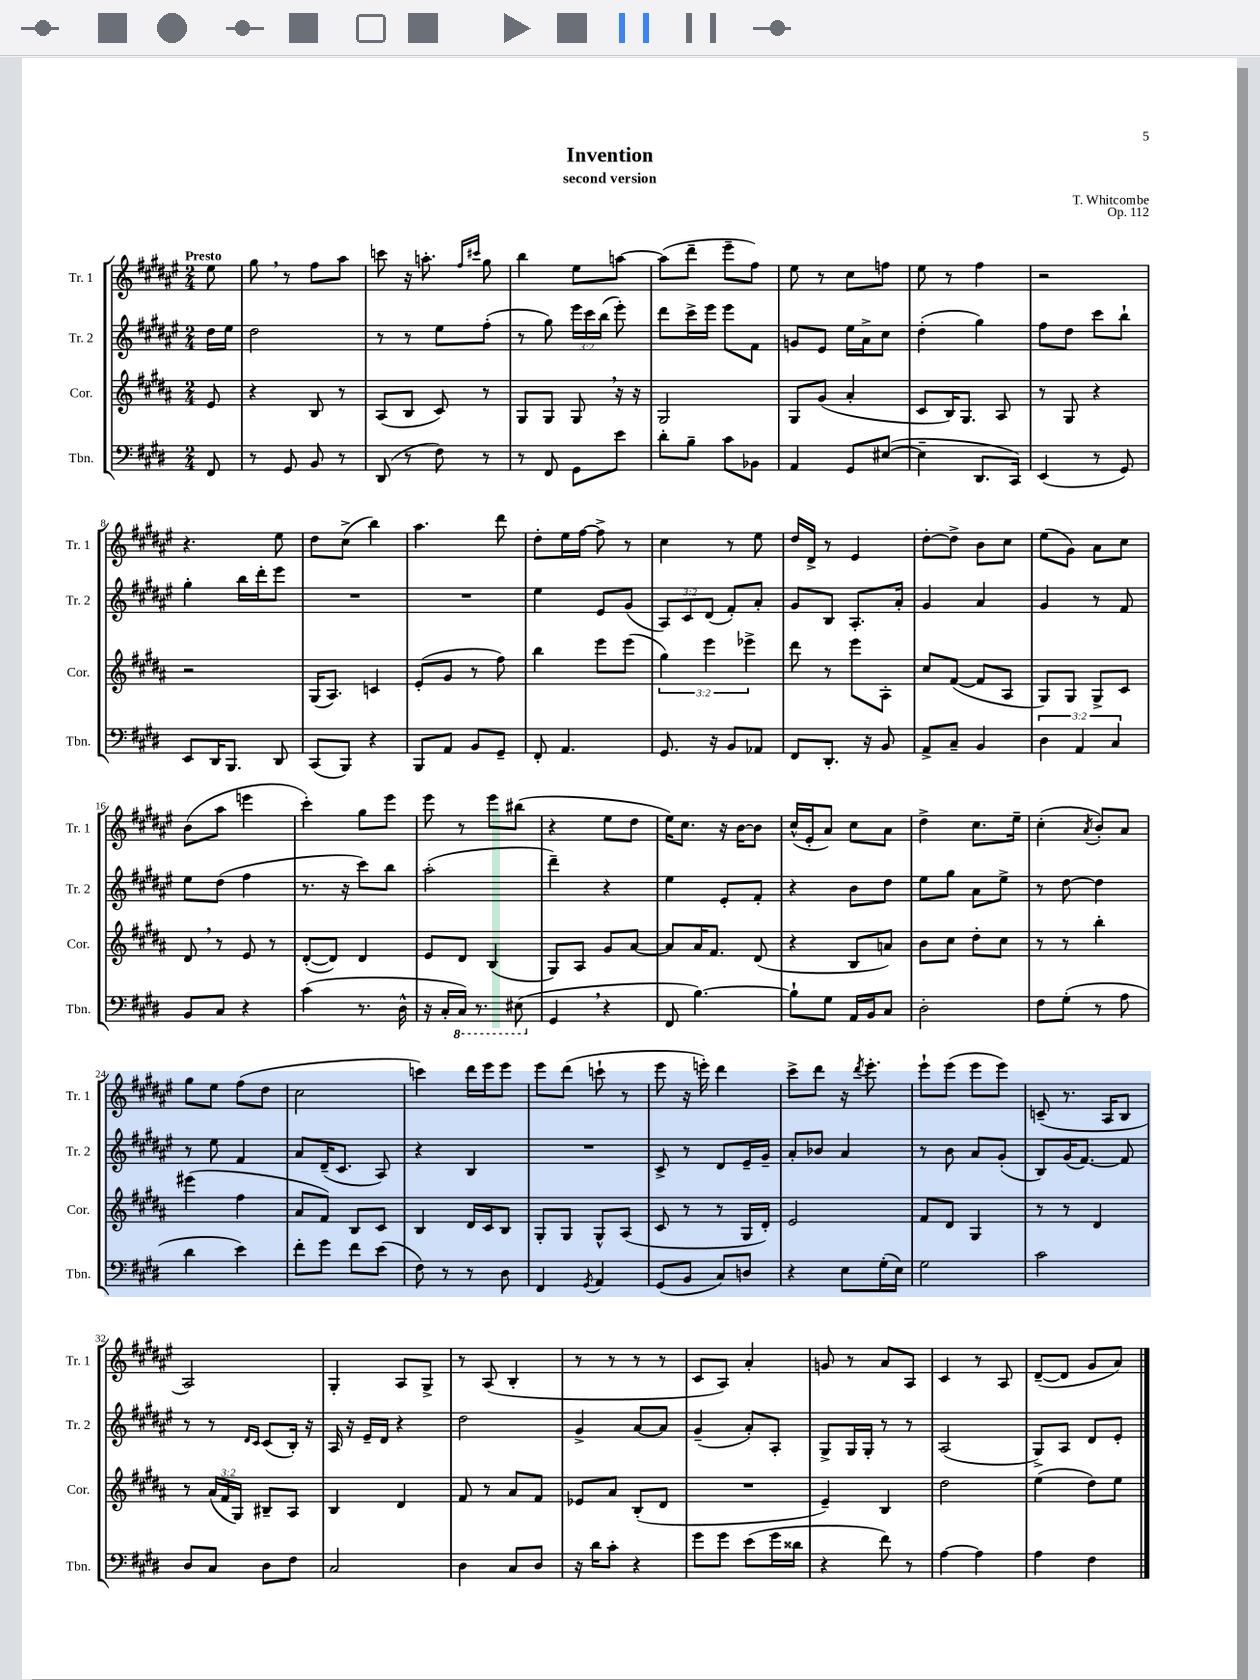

**kern	**kern	**kern	**kern
*part4	*part3	*part2	*part1
*staff4	*staff3	*staff2	*staff1
*I"Tbn.	*I"Cor.	*I"Tr. 2	*I"Tr. 1
*I'Tbn.	*I'Cor.	*I'Tr. 2	*I'Tr. 1
*clefF4	*clefG2	*clefG2	*clefG2
*k[f#c#g#d#]	*k[f#c#g#d#a#]	*k[f#c#g#d#a#e#]	*k[f#c#g#d#a#e#]
*M2/4	*M2/4	*M2/4	*M2/4
=	=	=	=
!	!	!	!LO:TX:a:B:t=Presto
8FF#/	8e/	16dd#\LL	8ee#\
.	.	16ee#\JJ	.
=1	=1	=1	=1
8r	4r	2dd#\	8gg#,\
8GG#/	.	.	8r
8BB/	8B/	.	8ff#\L
8r	8r	.	8aa#\J
=2	=2	=2	=2
(8DD#/	(8A#/L	8r	8cccn\
8r	8B/J	8r	16r
.	.	.	8.aan'\
8F#\)	8c#/)	8ee#\L	.
.	.	.	16qqff#/LL
.	.	.	16qqccc#X/JJ
8r	8r	(8ff#'\J	8gg#\
=3	=3	=3	=3
8r	8G#/L	8r	4bb\
8FF#/	8G#/J	8gg#\)	.
8GG#\L	8G#,/	24eee#\LL	8ee#\L
.	.	24ccc#\	.
.	.	(24bb\JJ	.
8e\J	16r	8eee#'\)	[8aan\J
.	16r	.	.
=4	=4	=4	=4
8d#'\L	2G#/	8ddd#\L	(8aa\L]
8B~\J	.	16ccc#^\L	8ddd#~\J
.	.	16eee#\JJ	.
8c#\L	.	8eee#\L	8eee#~\L
8BB-X\J	.	8f#\J	8ff#\J)
=5	=5	=5	=5
4AA/	8G#/L	8gn/L	8ee#\
.	(8g#/J	8e#/J	8r
8GG#/L	4a#'/	16ee#\LL	8cc#\L
.	.	16a#^\J	.
([8E#X/J	.	8cc#\J	8ffn\J
=6	=6	=6	=6
4E#~\]	8c#/L	(4dd#'\	8ee#\
.	16B/K)	.	8r
.	8.G#/J	.	.
8.DD#/L	.	4gg#\)	4ff#\
.	8A#/	.	.
16CC#/Jk)	.	.	.
=7	=7	=7	=7
(4EE/	8r	8ff#\L	2r
.	8G#/	8dd#\J	.
8r	4r	8ccc#\L	.
8GG#/)	.	8bb`\J	.
!!LO:LB:g=z
=8	=8	=8	=8
8EE/L	2r	4gg#'\	4.r
16DD#/K	.	.	.
8.BBB/J	.	.	.
.	.	16bb\LL	.
.	.	16ddd#'\J	.
8DD#/	.	8eee#\J	8ee#\
=9	=9	=9	=9
(8CC#/L	(16G#/KL	2r	8dd#\L
.	8.A#/J)	.	.
8BBB/J)	.	.	(8cc#^\J
4r	4cn/	.	4bb\)
=10	=10	=10	=10
8BBB/L	(8e'/L	2r	4.aa#\
8AA/J	8g#/J	.	.
8BB/L	8r	.	.
8GG#~/J	8ff#\)	.	8ddd#\
=11	=11	=11	=11
8FF#'/	4bb\	4ee#\	8dd#'\L
4.AA/	.	.	16ee#\L
.	.	.	[16ff#\JJ
.	8eee\L	8e#/L	8ff#^\]
.	(8eee\J	(8g#/J	8r
=12	=12	=12	=12
8.GG#/	6gg#\)	12A#/L)	4cc#\
.	.	12c#/	.
.	6eee\	(12d#/J	.
16r	.	.	.
8BB/L	.	8f#'/L)	8r
.	6eee-X^\	.	.
8AA-X/J	.	8a#'/J	8ee#\
=13	=13	=13	=13
8FF#/L	8ddd#\	8g#/L	16dd#/LL
.	.	.	16d#^/JJ
8.DD#'/J	8r	8B/J	8r
.	8eee\L	8.A#'/L	4e#/
16r	.	.	.
8BB/	8A#'\J	.	.
.	.	16a#'/Jk	.
=14	=14	=14	=14
8AA^/L	8cc#/L	4g#/	[8dd#'\L
8C#~/J	([8f#/J	.	8dd#^\J]
4BB/	8f#/L]	4a#/	8b\L
.	8A#/J	.	8cc#\J
=15	=15	=15	=15
6D#\	8G#/L)	4g#/	(8ee#\L
.	8G#/J	.	8g#\J)
6AA/	.	.	.
.	8G#^/L	8r	8a#\L
6C#/	.	.	.
.	8c#/J	8f#/	8cc#\J
!!LO:LB:g=z
=16	=16	=16	=16
8BB/L	8d#,/	8ee#\L	(8b\L
8C#/J	8r	(8dd#\J	8aa#\J
4r	8e/	4ff#\	4eeen\
.	8r	.	.
=17	=17	=17	=17
(4c#\	([8d#'/L	8.r	4ccc#'\)
.	8d#/J])	.	.
.	.	16r	.
8.r	4d#/	8ccc#\L)	8gg#\L
.	.	8bb\J	8eee#\J
16D#^^\	.	.	.
=18	=18	=18	=18
16r	8e/L	(2aa#'\	8eee#\
16C#'/LL	.	.	.
*8ba	*	*	*
16CC#/JJ)	8d#/J	.	8r
8.r	.	.	.
.	(4B/	.	8eee#\L
(8EE#X\	.	.	(8bb#X\J
=19	=19	=19	=19
*X8ba	*	*	*
4GG#,/	8G#/L)	4ddd#~\)	4r
.	8A#/J	.	.
4r	8g#/L	4r	8ee#\L
.	[8a#/J	.	8dd#\J
=20	=20	=20	=20
8FF#/	8a#/L]	4ee#\	16ee#\KL)
.	.	.	8.cc#\J
[4.B\)	16a#/K	.	.
.	8.f#/J	.	.
.	.	8e#'/L	16r
.	.	.	[16b\KL
.	(8d#/	8f#'/J	8b\J]
=21	=21	=21	=21
8B`\L]	4r	4r	(16cc#^^/LL
.	.	.	16e#'/J
8G#\J	.	.	8a#/J)
16AA/LL	8B/L	8b\L	8cc#\L
16BB/J	.	.	.
8C#/J	8an/J)	8dd#\J	8a#\J
=22	=22	=22	=22
2D#'\	8b\L	8ee#\L	4dd#^\
.	8cc#\J	8gg#\J	.
.	8dd#'\L	8a#\L	8.cc#\L
.	8cc#\J	8ee#^\J	.
.	.	.	16ee#~\Jk
=23	=23	=23	=23
8F#\L	8r	8r	(4cc#'\
(8G#'\J	8r	[8dd#\	.
.	.	.	8qa#/
8r	4bb'\	4dd#\]	8b'/L)
8A\	.	.	8a#/J
!!LO:LB:g=z
=24	=24	=24	=24
4d#\	(4eee#X\	8r	8gg#\L
.	.	8ee#\	8ee#\J
4e\)	4ff#\	4f#/	(8ff#\L
.	.	.	8dd#\J
=25	=25	=25	=25
8f#'\L	8a#/L	8a#/L	2cc#\
8g#\J	8f#/J)	(16d#~/K	.
.	.	8.c#/J	.
8f#\L	8B/L	.	.
(8e\J	8c#/J	8A#/)	.
=26	=26	=26	=26
8F#\)	4B/	4r	4cccn\)
8r	.	.	.
8r	16d#/LL	4B/	16ddd#\LL
.	16c#/J	.	16eee#\J
8D#\	8B/J	.	8eee#\J
=27	=27	=27	=27
4FF#/	8G#'/L	2r	8eee#\L
.	8G#/J	.	(8ddd#\J
8qGG#/	.	.	.
4AA/	8G#^^/L	.	8cccn`\
.	(8A#/J	.	8r
=28	=28	=28	=28
(8GG#/L	8c#/	8c#^/	8eee#\
8BB/J	8r	8r	16r
.	.	.	16eeen'\)
8C#/L)	8r	8d#/L	4ddd#\
8Dn/J	16G#/LL	16e#~/L	.
.	16d#'/JJ)	16g#~/JJ	.
=29	=29	=29	=29
4r	2e/	8a#'/L	8ccc#^\L
.	.	8b-X/J	8ddd#\J
8E\L	.	4a#/	16r
.	.	.	8qddd#/
.	.	.	8.eee#'\
(16G#'\L	.	.	.
16E\JJ)	.	.	.
=30	=30	=30	=30
2G#\	8f#/L	8r	8eee#`\L
.	8d#/J	8b\	(8eee#\J
.	4G#/	8a#/L	8eee#\L
.	.	(8g#'/J	8eee#\J)
=31	=31	=31	=31
2c#\	8r	8B/L)	(8cn~/
.	8r	(16g#/K	8.r
.	.	[8.f#/J)	.
.	4d#/	.	.
.	.	.	16A#/KL
.	.	8f#/]	8B/J
!!LO:LB:g=z
=32	=32	=32	=32
8D#/L	8r	8r	2A#/)
8C#/J	(24a#/LL	8r	.
.	24f#/	.	.
.	24G#/JJ)	.	.
.	.	16qqd#/LL	.
.	.	16qqc#/JJ	.
8D#\L	8B#X~/L	(8c#/L	.
8F#\J	8A#/J	16B'/Jk)	.
.	.	16r	.
=33	=33	=33	=33
2C#/	4B/	16A#/	4G#'/
.	.	16r	.
.	.	16e#~/LL	.
.	.	16d#/JJ	.
.	4d#/	4r	8A#/L
.	.	.	8G#^/J
=34	=34	=34	=34
4D#\	8f#/	2dd#\	8r
.	8r	.	(8A#/
8C#/L	8a#/L	.	4B'/
8D#/J	8f#/J	.	.
=35	=35	=35	=35
16r	8e-X/L	4g#^/	8r
16d#\KL	.	.	.
8c#'\J	8a#/J	.	8r
4r	(8B'/L	[8a#/L	8r
.	8d#/J	8a#/J]	8r
=36	=36	=36	=36
8g#\L	2r	(4g#~/	8c#/L
8g#\J	.	.	8A#/J)
(8e\L	.	8a#'/L)	4a#'/
16g#\L	.	8A#'/J	.
16d##X\JJ	.	.	.
=37	=37	=37	=37
4r	4e~/)	8G#^/L	8gn/
.	.	16G#/L	8r
.	.	16G#'/JJ	.
8f#\)	4B/	8r	8a#/L
8r	.	8r	8A#/J
=38	=38	=38	=38
[4A\	2dd#\	(2A#/	4c#/
4A\]	.	.	8r
.	.	.	8A#/
=39	=39	=39	=39
4A\	(4ee\	8G#^/L)	([8d#~/L
.	.	8A#/J	8d#/J]
4F#\	8dd#\L)	8d#/L	8g#/L
.	8ee\J	8e#'/J	8a#/J)
==	==	==	==
*-	*-	*-	*-
